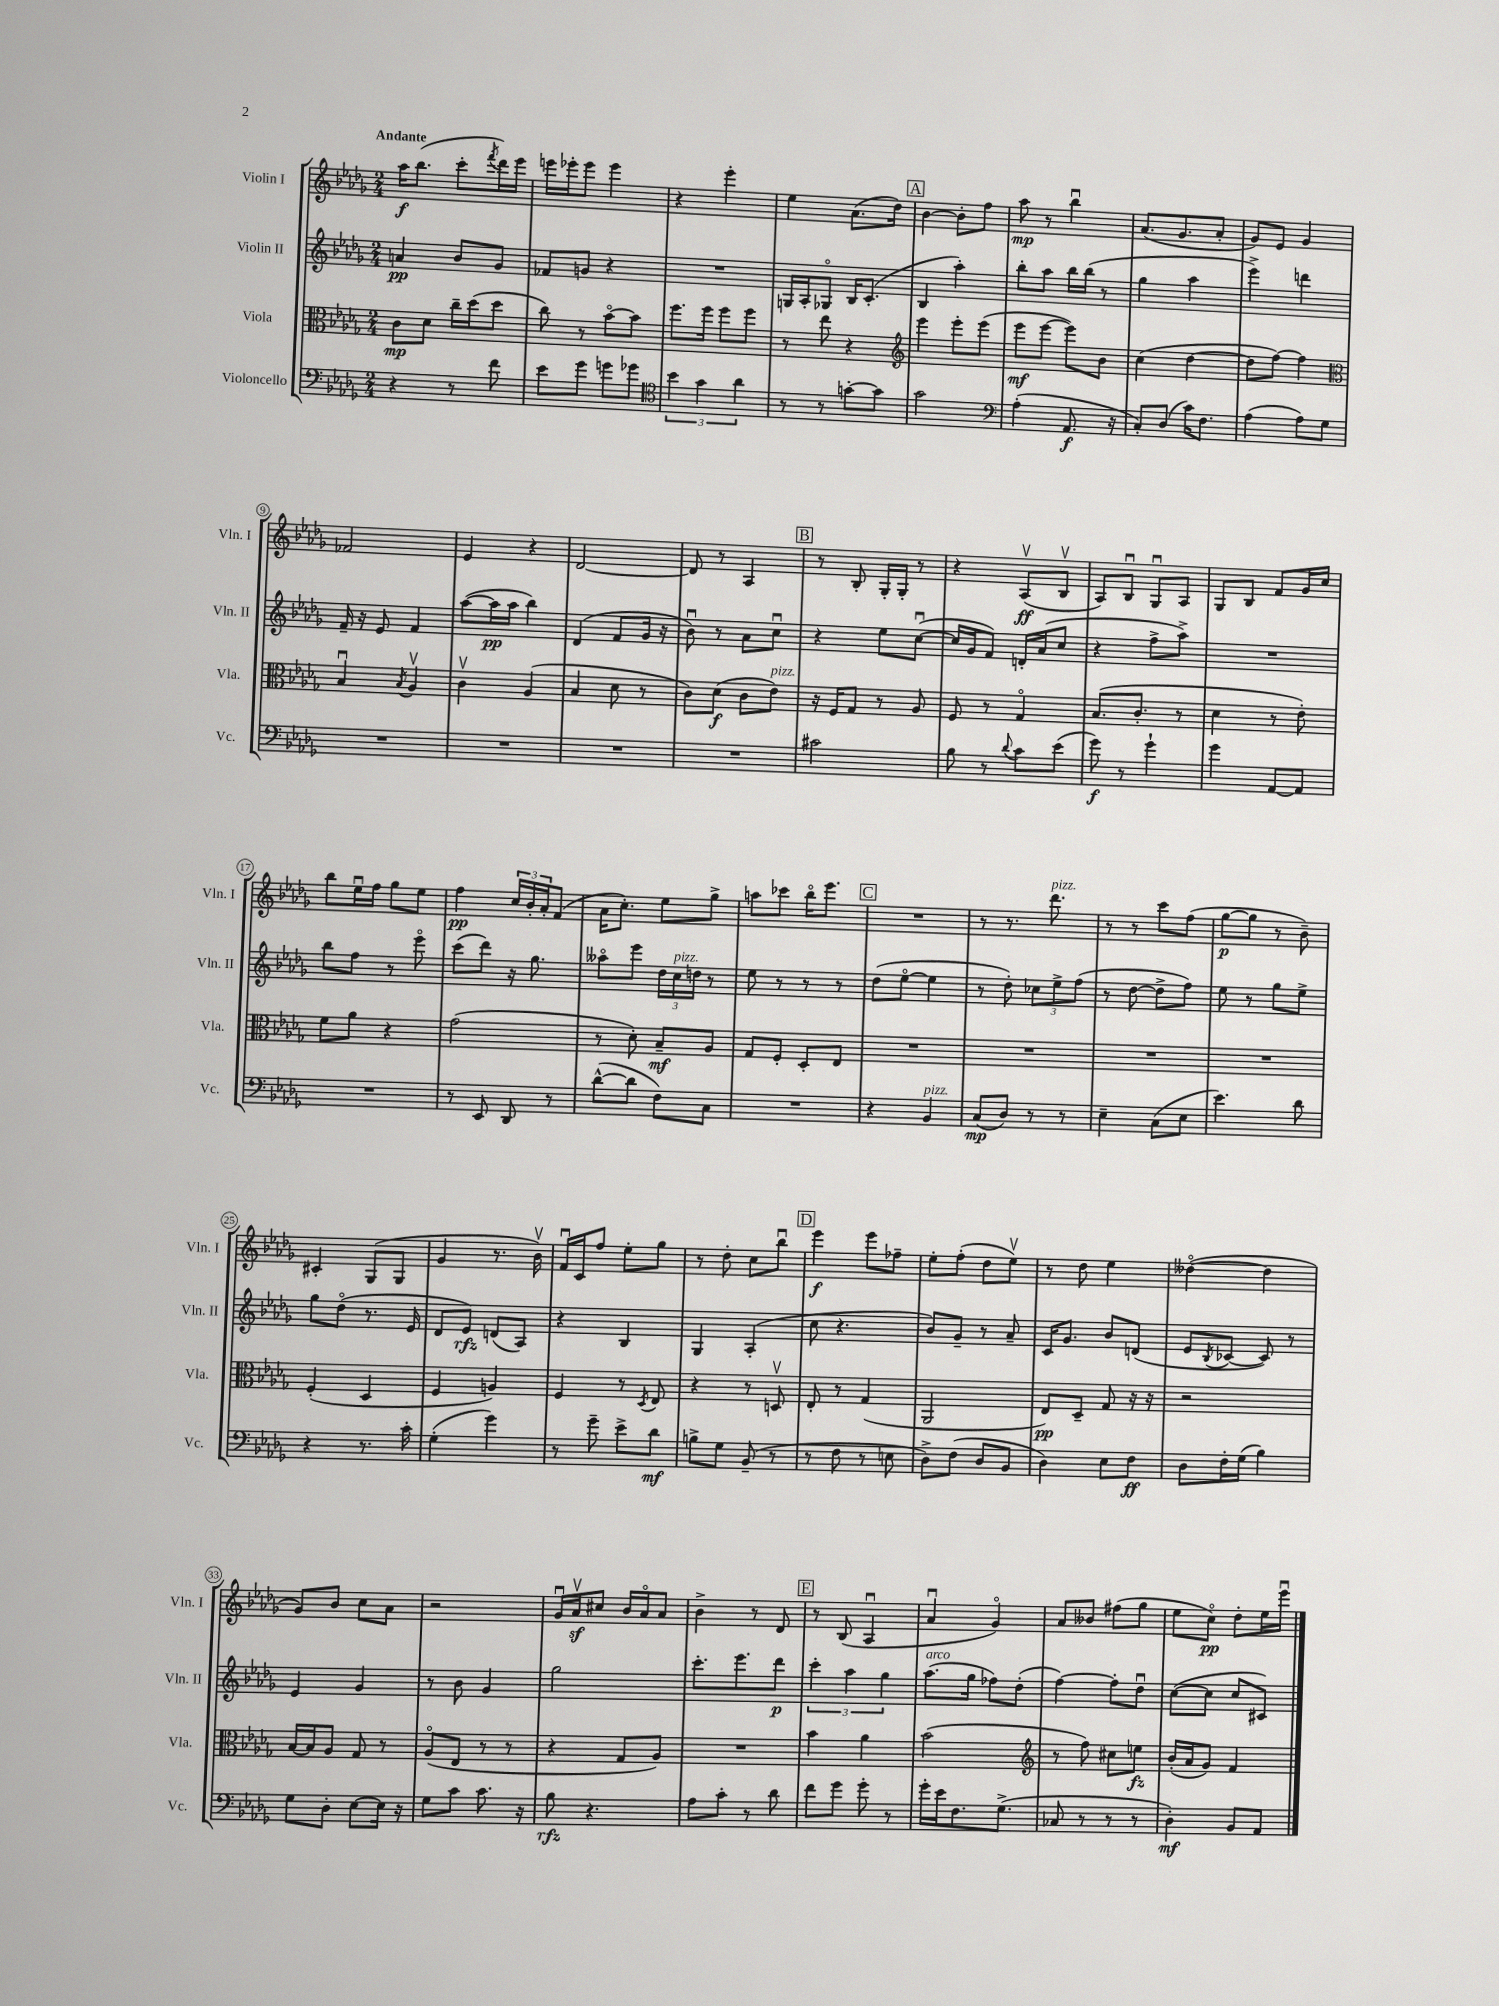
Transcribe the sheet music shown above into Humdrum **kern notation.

**kern	**kern	**kern	**kern
*staff4	*staff3	*staff2	*staff1
*clefF4	*clefC3	*clefG2	*clefG2
*k[b-e-a-d-g-]	*k[b-e-a-d-g-]	*k[b-e-a-d-g-]	*k[b-e-a-d-g-]
*M2/4	*M2/4	*M2/4	*M2/4
4r	8c\L	4a/	16aa-\LK
.	.	.	(8.bb-\J
.	8d-\J	.	.
8r	16cc~\LL	8b-/L	8ccc'\L
.	(16dd-\J	.	.
.	.	.	8qfff/
8f\	8dd-\J	8g-/J	16ddd-\L)
.	.	.	16eee-\JJ
=	=	=	=
8e-\L	8cc\)	8f-/L	16eee\LL
.	.	.	16eee-'\J
8g-\J	8r	8g/J	8eee-\J
8g\L	[8b-o\L	4r	4eee-\
8g-\J	8b-\]J	.	.
=	=	=	=
*clefC4	*	*	*
6b-\	8.ff\L	2r	4r
6g-\	.	.	.
.	16ff\Jk	.	.
.	8ff\L	.	4eee-'\
6a-\	.	.	.
.	8ff\J	.	.
=	=	=	=
8r	8r	16G/LL	4ee-\
.	.	16A-'/J	.
8r	8ee-\	8G-o/J	.
[8g'\L	4r	16B-/LK	(8.a-\L
.	.	(8.c'/J	.
8g\]J	.	.	.
.	.	.	16dd-\Jk)
=	=	=	=
*	*clefG2	*	*
2g-\	4eee-\	4B-/	[4b-\
.	8eee-'\L	4aa-'\)	8b-'\]L
.	(8eee-\J	.	8ff\J
=	=	=	=
*clefF4	*	*	*
(4A-'\	8eee-\L	8bb-'\L	8aa-\
.	[8eee-\J	8aa-\J	8r
8.AA-/	8eee-\]L)	16bb-\LL	4bb-u\
.	.	(16bb-\JJ	.
.	8b-\J	8r	.
16r	.	.	.
=	=	=	=
8C'/L)	(4cc\	4gg-\	(8.a-/L
(8D-/J	.	.	.
.	.	.	8.g-/
16c\LK)	[4dd-\	4aa-\	.
8.F\J	.	.	.
.	.	.	8a-'/J
=	=	=	=
(4A-\	8dd-\]L	4eee-^\)	8g-/L)
.	[8ff\J)	.	8e-/J
8A-\L)	4ff\]	4ddd\	4g-/
8G-\J	.	.	.
=	=	=	=
*	*clefC3	*	*
2r	4B-u/	16f~/	2f-/
.	.	16r	.
.	.	8e-/	.
.	8qB-/	.	.
.	4A-v/	4f/	.
=	=	=	=
2r	4cv\	([8aa-\L	4e-/
.	.	16aa-\]L	.
.	.	16aa-\JJ	.
.	(4A-/	4bb-\)	4r
=	=	=	=
2r	4B-/	(4d-/	[2d-/
.	8d-\	8f/L	.
.	8r	16g-/Jk	.
.	.	16r	.
=	=	=	=
2r	8c\L)	8b-u\)	8d-/]
.	(8d-\J	8r	8r
.	8c\L	8a-\L	4A-/
.	8e-\J)	8ccu\J	.
=	=	=	=
2c#\	16r	4r	8r
.	16F/LK	.	.
.	8G-/J	.	8B-'/
.	8r	8ee-\L	16G-'/LL
.	.	.	16G-'/JJ
.	8A-/	([8ccu\J	8r
=	=	=	=
8B-\	8F/	16cc/]LL	4r
.	.	16g-/J	.
8r	8r	8f/J)	.
8qqd-/	.	.	.
8c\L	4G-o/	16d'/LL	(8A-v/L
.	.	(16a-/J	.
(8e-\J	.	8cc/J	8B-v/J
=	=	=	=
8g-\)	(8.B-/L	4r	8A-/L)
8r	.	.	8B-u/J
.	8.c'/J	.	.
4g-`\	.	8ff^\L	8G-u/L
.	8r	8aa-^\J)	8A-/J
=	=	=	=
4g-\	4d-\	2r	8G-/L
.	.	.	8B-/J
[8AA-/L	8r	.	8f/L
8AA-/]J	8e-'\)	.	16g-/L
.	.	.	16cc/JJ
=	=	=	=
2r	8f\L	8bb-\L	8bb-\L
.	8a-\J	8ff\J	16ee-u\L
.	.	.	16ff\JJ
.	4r	8r	8gg-\L
.	.	8eee-o\	8ee-\J
=	=	=	=
8r	(2g-\	(8ccc\L	4ff\
8EE-/	.	8ddd-\J)	.
8DD-/	.	16r	24cc/LL
.	.	.	24b-'/
.	.	8.gg-\	.
.	.	.	24a-'/J
8r	.	.	(8f/J
=	=	=	=
([8d-^^\L	8r	8aa--o\L	16a-\LK
.	.	.	8.cc'\J)
8d-\]J	8d-'\)	8eee-\J	.
8F\L)	8B-~/L	24dd-\LL	8ee-\L
.	.	24cc\	.
.	.	24dd\JJ	.
8C\J	8A-/J	8r	8gg-^\J
=	=	=	=
2r	8G-/L	8ee-\	8aa\L
.	8F'/J	8r	8ccc-\J
.	8D-'/L	8r	16bb-o\LK
.	.	.	8.eee-\J
.	8E-/J	8r	.
=	=	=	=
4r	2r	(8dd-\L	2r
.	.	[8ee-o\J	.
4BB-/	.	4ee-\]	.
=	=	=	=
(8C/L	2r	8r	8r
8D-/J)	.	8dd-'\)	8.r
8r	.	12cc-\L	.
.	.	.	8.ddd-\
.	.	12ee-^\	.
8r	.	.	.
.	.	(12ff\J	.
=	=	=	=
4E-~\	2r	8r	8r
.	.	[8dd-\	8r
(8C\L	.	8dd-^\]L	8ccc\L
8E-\J	.	8ff\J)	(8ff\J
=	=	=	=
4.e-\)	2r	8ee-\	[8gg-\L
.	.	8r	8gg-\]J
.	.	8gg-\L	8r
8d-\	.	8ee-^\J	8b-~\)
=	=	=	=
4r	(4F'/	8gg-\L	4c#'/
.	.	(8dd-o\J	.
8.r	4D-/	8.r	(8G-/L
.	.	.	8G-/J
16c'\	.	16e-/	.
=	=	=	=
(4G-'\	4F/	8d-/L	4g-/
.	.	8e-/J)	.
4g-\)	4A/)	(8d/L	8.r
.	.	8A-/J)	.
.	.	.	16b-v\)
=	=	=	=
8r	4F/	4r	16fu/LL
.	.	.	16c/J
8g-~\	.	.	8ff/J
8e-^\L	8r	4B-/	8ee-'\L
.	8qD-/	.	.
8d-\J	8E-/	.	8gg-\J
=	=	=	=
8B^\L	4r	4G-/	8r
8G-\J	.	.	8dd-'\
(8BB-~/	8r	(4A-'/	8cc\L
8r	8Dv/	.	8bb-u\J
=	=	=	=
8r	8E-'/	8cc\	4eee-\
8F\	8r	4.r	.
8r	(4G-/	.	8eee-\L
8E\	.	.	8ff-~\J
=	=	=	=
8D-^\L)	2AA-/	8b-/L)	8ee-'\L
(8F\J	.	8g-~/J	(8ff'\J
8D-/L	.	8r	8dd-\L
8BB-/J	.	8a-~/	8ee-v\J)
=	=	=	=
4D-\)	8E-/L)	16c/LK	8r
.	.	8.g-/J	.
.	8D-~/J	.	8dd-\
8E-\L	8G-/	8b-/L	4ee-\
8F\J	16r	(8d/J	.
.	16r	.	.
=	=	=	=
8D-\L	2r	8e-/L	([4dd--o\
.	.	8qB-/	.
16F'\L	.	[8c-/J	.
(16G-\JJ	.	.	.
4B-\)	.	8c-/])	4dd--\]
.	.	8r	.
=	=	=	=
8G-\L	[16B-/LL	4e-/	8g-/L)
.	16B-/]J	.	.
8D-'\J	8A-/J	.	8b-/J
[8E-\L	8G-/	4g-/	8cc\L
16E-\]Jk	8r	.	8a-\J
16r	.	.	.
=	=	=	=
8G-\L	(8A-o/L	8r	2r
8c\J	8E-/J	8b-\	.
8.c\	8r	4g-/	.
.	8r	.	.
16r	.	.	.
=	=	=	=
8B-\	4r	2gg-\	16g-u/LL
.	.	.	16a-v/J
4.r	.	.	8cc#/J
.	8G-/L	.	16b-/LL
.	.	.	16a-o/J
.	8A-/J)	.	8a-/J
=	=	=	=
8A-\L	2r	8.ccc'\L	4b-^\
8c'\J	.	.	.
.	.	8.eee-\	.
8r	.	.	8r
8d-\	.	8ddd-\J	8d-/
=	=	=	=
8f\L	4b-\	6ccc'\	8r
8g-\J	.	.	(8B-/
.	.	6aa-\	.
8g-'\	4a-\	.	4A-u/
.	.	6gg-\	.
8r	.	.	.
=	=	=	=
16g-'\LL	(2b-\	(8.aa-\L	4a-u/
16e-\J	.	.	.
8.F\	.	.	.
.	.	16gg-\Jk	.
.	.	8ff-\L)	4g-o/)
(8.G-^\J	.	.	.
.	.	(8dd-'\J	.
=	=	=	=
*	*clefG2	*	*
8C-/	8r	[4ff\)	8a-/L
8r	8ff\)	.	8b--/J
8r	8cc#\L	8ff'\]L	(8ff#\L
8r	8ee\J	8dd-u\J	8gg-\J
=	=	=	=
4D-'\)	(16b-'/LL	([8cc\L	8ee-\L
.	16a-/J	.	.
.	8g-/J)	8cc\]J	8cco\J)
8BB-/L	4f/	8cc/L	8dd-'\L
8AA-/J	.	8c#/J)	16ee-\L
.	.	.	16eee-u\JJ
==	==	==	==
*-	*-	*-	*-
